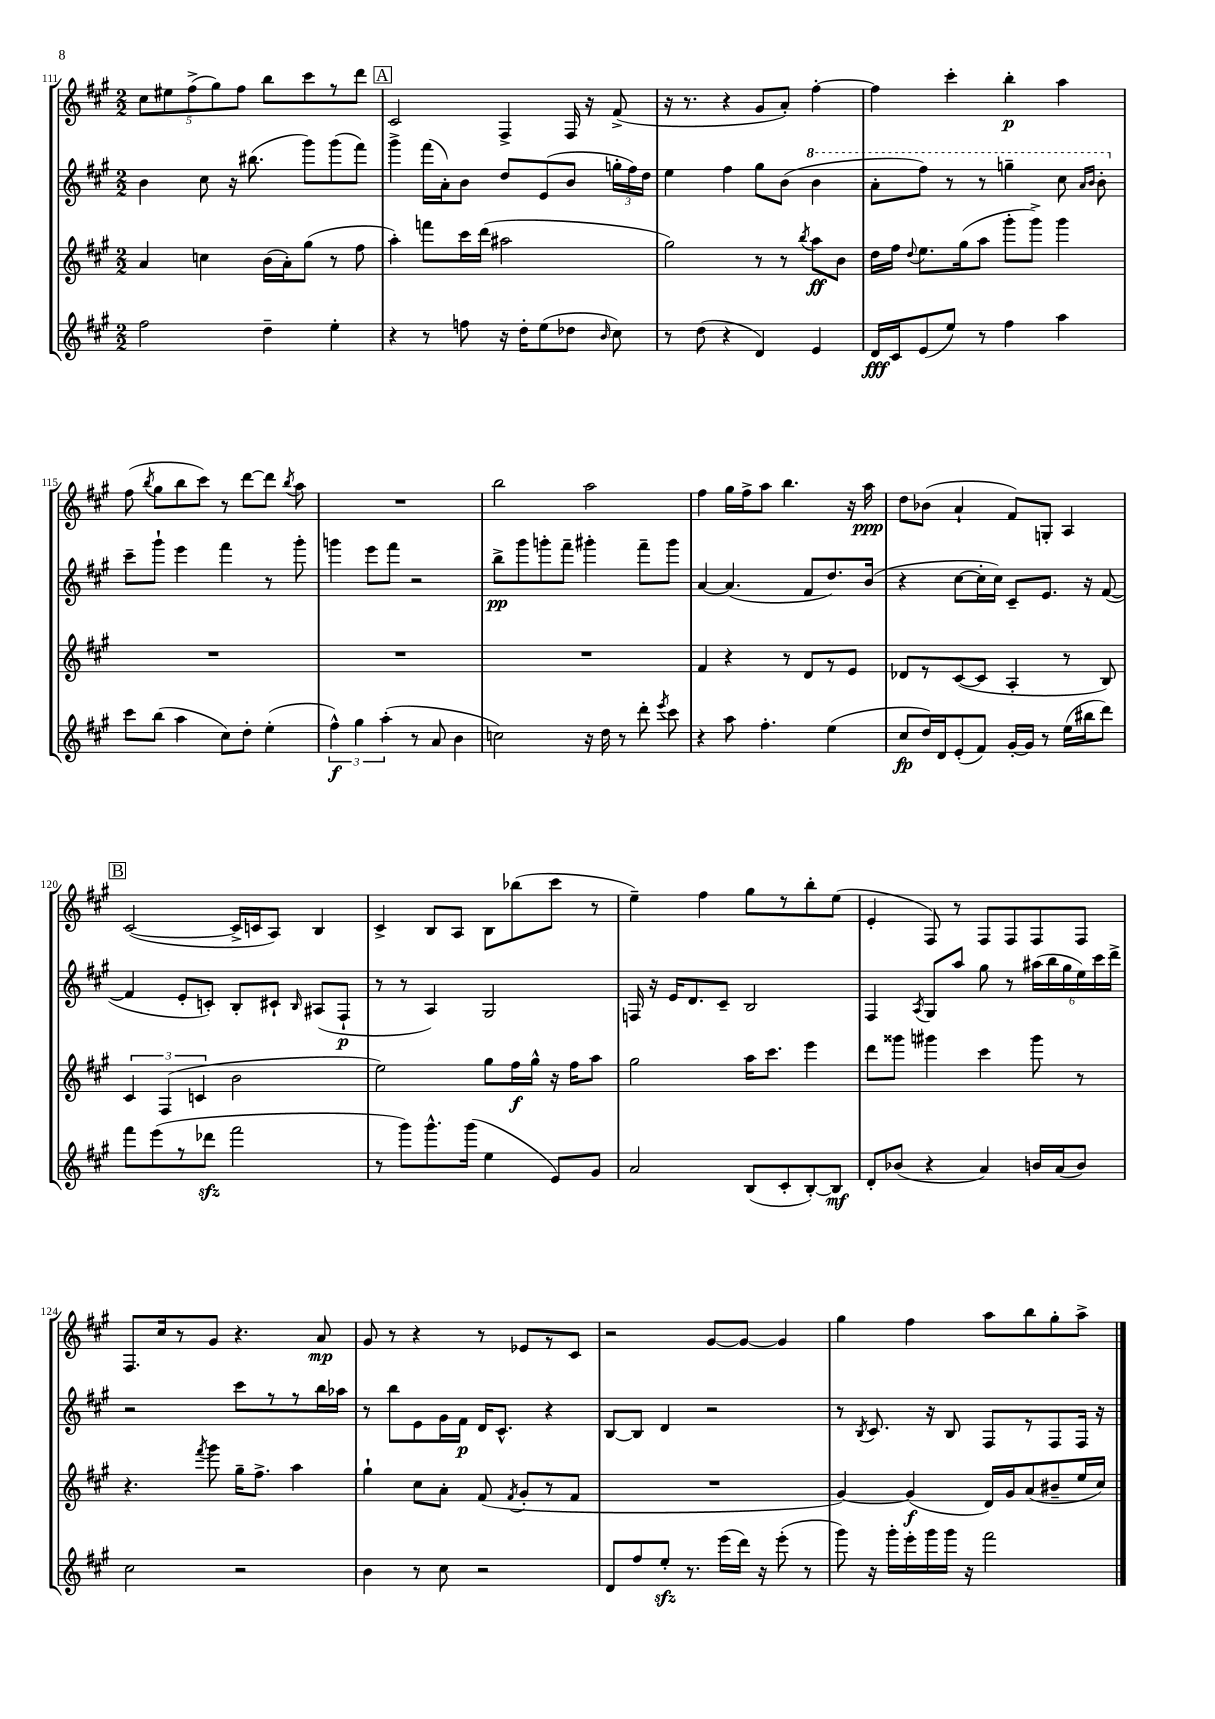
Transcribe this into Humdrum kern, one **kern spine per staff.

**kern	**kern	**kern	**kern
*staff4	*staff3	*staff2	*staff1
*clefG2	*clefG2	*clefG2	*clefG2
*k[f#c#g#]	*k[f#c#g#]	*k[f#c#g#]	*k[f#c#g#]
*M2/2	*M2/2	*M2/2	*M2/2
2ff#	4a	4b	10cc#
.	.	.	10ee#
.	.	.	(10ff#^
.	4cc	8cc#	.
.	.	.	10gg#)
.	.	16r	.
.	.	.	10ff#
.	.	(8.bb#	.
4dd~	(16b	.	8bb
.	16a')	.	.
.	(8gg#	8ggg#)	8ccc#
4ee'	8r	(8ggg#	8r
.	8ff#	8fff#)	8ddd
=	=	=	=
4r	4aa')	4ggg#^	2c#
8r	8fff	(16fff#	.
.	.	16a')	.
8ff	16ccc#	8b	.
.	(16ddd	.	.
16r	2aa#	8dd	4F#^
16dd'	.	.	.
(8ee	.	(8e	.
8dd-	.	8b	16F#
.	.	.	16r
16qqb	.	.	.
8cc#)	.	24gg'	(8f#^
.	.	24ff#)	.
.	.	24dd	.
=	=	=	=
8r	2gg#)	4ee	16r
.	.	.	8.r
(8dd	.	.	.
4r	.	4ff#	4r
4d)	8r	8gg#	8g#
.	8r	(8b	8a')
.	8qbb	.	.
4e	8aa	4bb	[4ff#'
.	8b	.	.
=	=	=	=
16d	16dd	8aa'	4ff#]
16c#	16ff#	.	.
.	8qqdd	.	.
(8e	8.ee	8fff#)	.
8ee)	.	8r	4ccc#'
.	(16gg#	.	.
8r	8aa	8r	.
4ff#	8ggg#'	4ggg~	4bb'
.	8ggg#^)	.	.
4aa	4ggg#	8ccc#	4aa
.	.	16qqaa	.
.	.	16qqbb	.
.	.	8bb'	.
=	=	=	=
8ccc#	1r	8ccc#~	(8ff#
.	.	.	8qbb
(8bb	.	8ggg#`	8gg#
4aa	.	4eee	8bb
.	.	.	8ccc#)
8cc#)	.	4fff#	8r
8dd'	.	.	[8ddd
(4ee'	.	8r	8ddd]
.	.	.	8qbb
.	.	8ggg#'	8aa
=	=	=	=
6ff#^^)	1r	4ggg	1r
6gg#	.	.	.
.	.	8eee	.
(6aa'	.	.	.
.	.	8fff#	.
8r	.	2r	.
8a	.	.	.
4b	.	.	.
=	=	=	=
2cc)	1r	8bb^	2bb
.	.	8ggg#	.
.	.	8ggg'	.
.	.	8fff#~	.
16r	.	4ggg#'	2aa
16dd	.	.	.
8r	.	.	.
8ddd'	.	8fff#~	.
8qeee	.	.	.
8ccc#	.	8ggg#	.
=	=	=	=
4r	4f#	[4a	4ff#
8aa	4r	(4.a]	16gg#
.	.	.	16ff#^
4.ff#'	.	.	8aa
.	8r	.	4.bb
.	8d	8f#	.
(4ee	8r	8.dd)	.
.	8e	.	16r
.	.	(16b	16aa
=	=	=	=
8cc#	8d-	4r	8dd
16dd)	8r	.	(8b-
16d	.	.	.
(8e'	([8c#	[8cc#	4a`
8f#)	8c#]	16cc#']	.
.	.	16cc#)	.
[16g#'	4A'	8c#~	8f#)
16g#]	.	.	.
8r	.	8.e	8G'
(16ee	8r	.	4A
16bb#	.	16r	.
8ddd)	8B)	([8f#	.
=	=	=	=
8fff#	6c#	4f#]	([2c#
(8eee	.	.	.
.	(6F#	.	.
8r	.	8e'	.
.	6c	.	.
8ddd-	.	8c')	.
2fff#	2b	8B'	16c#^]
.	.	.	16c
.	.	8c#`	8A)
.	.	16qqB	.
.	.	(8A#	4B
.	.	8F#`	.
=	=	=	=
8r	2ee)	8r	4c#^
8ggg#)	.	8r	.
8.ggg#^^	.	4A)	8B
.	.	.	8A
(16ggg#	.	.	.
4ee	8gg#	2G#	8B
.	16ff#	.	(8bb-
.	16gg#^^	.	.
8e)	16r	.	8ccc#
.	16ff#	.	.
8g#	8aa	.	8r
=	=	=	=
2a	2gg#	16F	4ee~)
.	.	16r	.
.	.	16e	.
.	.	8.d	.
.	.	.	4ff#
.	.	8c#~	.
(8B	16aa	2B	8gg#
.	8.ccc#	.	.
8c#'	.	.	8r
[8B')	4eee	.	8bb'
8B]	.	.	(8ee
=	=	=	=
8d'	8ddd	4F#	4e'
(8b-	8ggg##	.	.
.	.	8qA	.
4r	4ggg#	8G#	8F#)
.	.	8aa	8r
4a)	4ccc#	8gg#	8F#
.	.	8r	8F#
16b	8ggg#	(24aa#	8F#
.	.	24bb	.
(16a	.	.	.
.	.	24gg#	.
8b)	8r	24ee)	8F#
.	.	24ccc#	.
.	.	24ddd^	.
=	=	=	=
2cc#	4.r	2r	8.F#
.	.	.	16cc#
.	.	.	8r
.	8qfff#	.	.
.	8ggg#	.	8g#
2r	16gg#~	8ccc#	4.r
.	8.ff#^	.	.
.	.	8r	.
.	4aa	8r	.
.	.	16bb	8a
.	.	16aa-	.
=	=	=	=
4b	4gg#`	8r	8g#
.	.	8bb	8r
8r	8cc#	8e	4r
8cc#	8a'	16g#	.
.	.	16f#	.
2r	(8f#	16d	8r
.	.	8.c#^^	.
.	8qf#	.	.
.	8g#'	.	8e-
.	8r	4r	8r
.	8f#	.	8c#
=	=	=	=
8d	1r	[8B	2r
8ff#	.	8B]	.
8ee'	.	4d	.
8.r	.	.	.
.	.	2r	[8g#
(16eee	.	.	.
16ddd)	.	.	8g#_
16r	.	.	.
(8eee'	.	.	4g#]
8r	.	.	.
=	=	=	=
8ggg#)	[4g#)	8r	4gg#
.	.	8qB	.
16r	.	8.c#	.
16ggg#'	.	.	.
16eee'	(4g#]	.	4ff#
16ggg#	.	16r	.
16ggg#	.	8B	.
16r	.	.	.
2fff#	16d)	8F#	8aa
.	16g#	.	.
.	(8a	8r	8bb
.	8b#~	8F#	8gg#'
.	16ee	16F#	8aa^
.	16cc#)	16r	.
==	==	==	==
*-	*-	*-	*-
